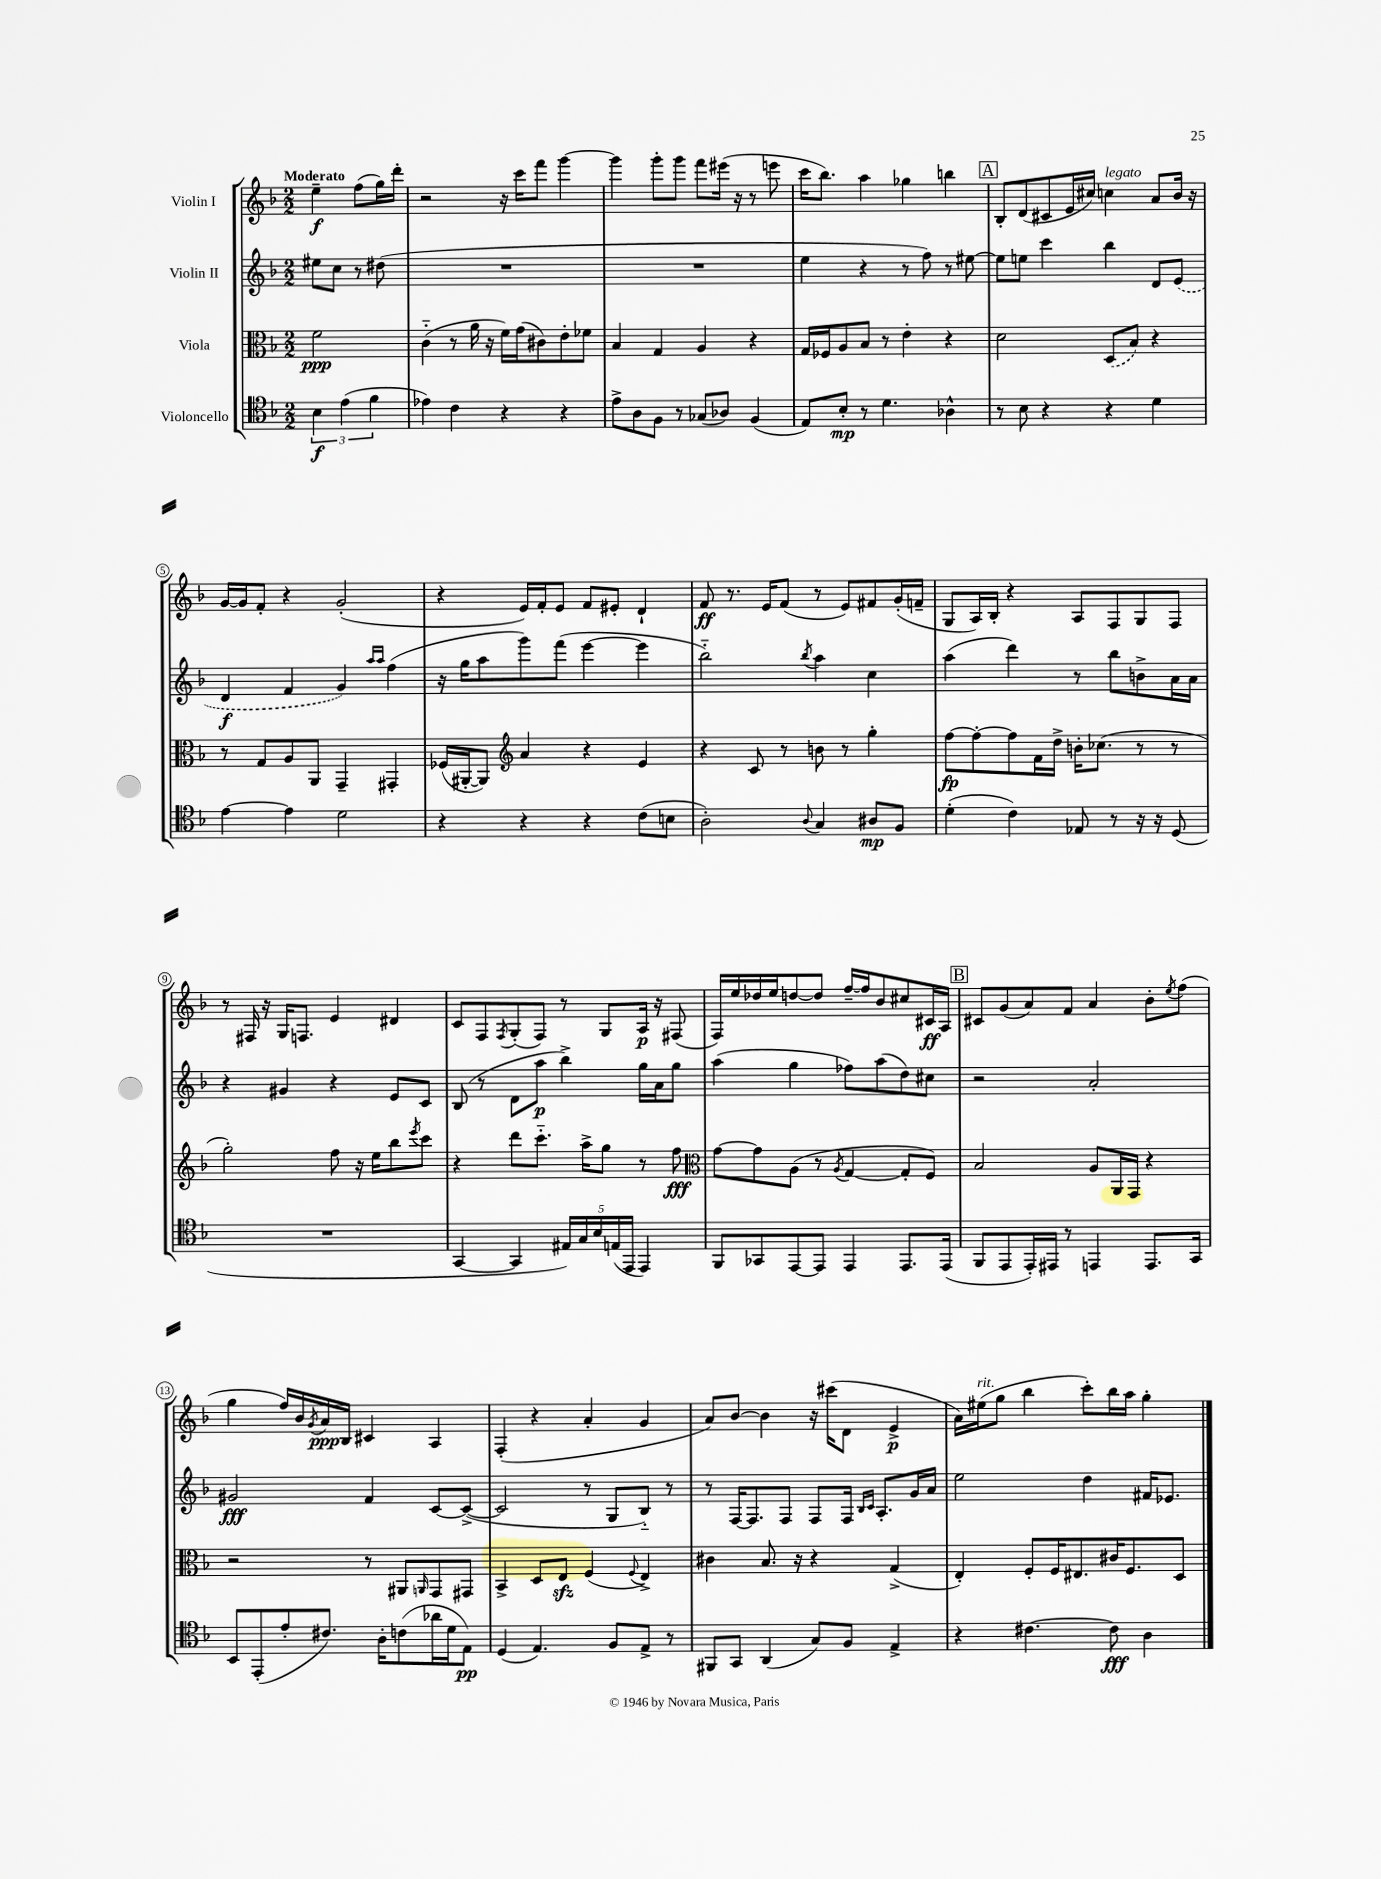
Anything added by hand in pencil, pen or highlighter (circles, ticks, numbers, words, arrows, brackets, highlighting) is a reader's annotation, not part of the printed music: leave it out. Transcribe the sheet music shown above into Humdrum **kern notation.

**kern	**kern	**kern	**kern
*staff4	*staff3	*staff2	*staff1
*clefC4	*clefC3	*clefG2	*clefG2
*k[b-]	*k[b-]	*k[b-]	*k[b-]
*M2/2	*M2/2	*M2/2	*M2/2
6B-	2f	8ee#	4ee~
.	.	8cc	.
(6e	.	.	.
.	.	8r	(8ff
6f	.	.	.
.	.	(8dd#	16gg)
.	.	.	16ddd'
=	=	=	=
4e-)	(4c'~	1r	2r
4c	8r	.	.
.	16a	.	.
.	16r	.	.
4r	16f)	.	16r
.	(16g	.	16ccc
.	8c#)	.	8fff
4r	8e'	.	[4ggg
.	8f-	.	.
=	=	=	=
8e^	4B-	1r	4ggg]
8A	.	.	.
8F	4G	.	8ggg'
8r	.	.	8ggg
(8G-	4A	.	8fff
8A-)	.	.	(16eee#
.	.	.	16r
(4F	4r	.	8r
.	.	.	8eee
=	=	=	=
8E)	16G	4ee	16ccc
.	16F-	.	8.bb-)
8B-'	8A	.	.
8r	8B-	4r	4aa
4.d	8r	.	.
.	4e'	8r	4gg-
.	.	8ff)	.
4A-^^	4r	8r	4bb
.	.	[8ee#	.
=	=	=	=
8r	2d	8ee#]	8B-'
8B-	.	8ee	(8d
4r	.	4ccc	8c#
.	.	.	16e
.	.	.	16cc#)
4r	(8D	4bb-	4cc
.	8B-)	.	.
4d	4r	8d	8a
.	.	(8e	16b-
.	.	.	16r
=	=	=	=
[4e	8r	4d	[16g
.	.	.	16g]
.	8G	.	8f'
4e]	8A	4f	4r
.	8AA	.	.
2d	4GG~	4g)	(2g'
.	.	16qqaa	.
.	.	16qqaa	.
.	4GG#'	(4ff	.
=	=	=	=
4r	(16F-	16r	4r
.	[16AA#'	16gg	.
.	8AA#])	8aa	.
*	*clefG2	*	*
4r	4a	8ggg)	16e)
.	.	.	16f'
.	.	(8fff	8e
4r	4r	[4eee	8f
.	.	.	8e#'
(8c	4e	4eee]	4d`
8B	.	.	.
=	=	=	=
2A')	4r	2bb-'~)	8f
.	.	.	8.r
.	8c	.	.
.	.	.	16e
.	8r	.	(8f
8qqA	.	8qbb-	.
4G	8b	4aa	8r
.	8r	.	8e)
8A#	4gg'	4cc	8f#
8F	.	.	(16g'
.	.	.	16f~
=	=	=	=
(4d'	[8ff	(4aa	8G
.	8ff'_	.	16A)
.	.	.	16B-'
4c)	8ff]	4ddd)	4r
.	16f	.	.
.	16dd^	.	.
8E-	16b'	8r	8A
.	(8.cc-	.	.
8r	.	8bb-	8F
16r	8r	8b^	8G
16r	.	.	.
(8D	8r	16a	8F
.	.	16a	.
=	=	=	=
1r	2gg')	4r	8r
.	.	.	16F#
.	.	.	16r
.	.	4g#	16G
.	.	.	8.F
.	8ff	4r	4e
.	16r	.	.
.	16ee	.	.
.	8bb-	8e	4d#
.	8qeee	.	.
.	8ccc	8c	.
=	=	=	=
[4GG	4r	(8B-	8c
.	.	8r	8F
.	.	.	8qF
4GG]	8ddd	8d	(8G'
.	8.ccc'~	8aa	8F)
20E#)	.	4bb-^)	8r
20G	.	.	.
.	16aa^	.	.
20B-	.	.	.
.	8gg	.	8G
(20E	.	.	.
20EE	.	.	.
4EE)	8r	16gg	16A
.	.	16a	16r
.	8ff	8gg	(8F#
=	=	=	=
*	*clefC3	*	*
8FF	[8g	(4aa	16F)
.	.	.	16ee
8GG-	8g]	.	16dd-
.	.	.	16ee
[8EE	(8A	4gg	[8dd
8EE]	8r	.	8dd]
.	8qA	.	.
4EE	[4G	8ff-)	[16ff~
.	.	.	16ff]
.	.	(8aa	8b-
8.EE	8G']	8dd)	8cc#
.	8F)	8cc#	16c#
(16EE	.	.	16A
=	=	=	=
8FF	2B-	2r	8c#
8EE	.	.	(8g
16EE')	.	.	8a)
16EE#	.	.	.
8r	.	.	8f
4EE	8A	2a'	4a
.	16AA	.	.
.	16GG	.	.
8.EE	4r	.	8b-'
.	.	.	8qee
.	.	.	(8ff
16GG	.	.	.
=	=	=	=
8BB-	2r	2g#	4gg
(8EE'	.	.	.
8e'	.	.	16ff)
.	.	.	16b-
.	.	.	8qg
8.c#)	.	.	16a
.	.	.	16B-
.	8r	4f	4c#
16A'	.	.	.
(8c	8AA#	.	.
.	16qqAA	.	.
16a-	8GG	[8c	4A
16d	.	.	.
8E)	8GG#	(8c^_	.
=	=	=	=
(4D	4BB-^	2c]	(4F'
4.E)	8D	.	4r
.	8E	.	.
.	(4F	8r	4a'
8F	.	8G	.
.	8qqF	.	.
8E^	4E^)	8B-'~)	4g
8r	.	8r	.
=	=	=	=
8FF#	4c#	8r	8a)
8GG	.	[16F	[8b-
.	.	8.F]	.
(4AA	8.B-	.	4b-]
.	.	8F	.
.	16r	.	.
8G)	4r	8F	16r
.	.	.	(16ccc#
8F	.	16F	8d
.	.	16qqB-	.
.	.	16qqc	.
.	.	8.A'	.
4E^	(4G^	.	4e^
.	.	16g	.
.	.	16a	.
=	=	=	=
4r	4E')	2ee	16a)
.	.	.	(16ee#
.	.	.	8gg
[4.c#	8F'	.	4bb-
.	16F	.	.
.	8.E#	.	.
.	.	4dd	8ccc')
8c#]	16c#	.	16bb-
.	8.F	.	16aa
4A	.	16f#	4gg'
.	.	8.e-	.
.	8D	.	.
==	==	==	==
*-	*-	*-	*-
